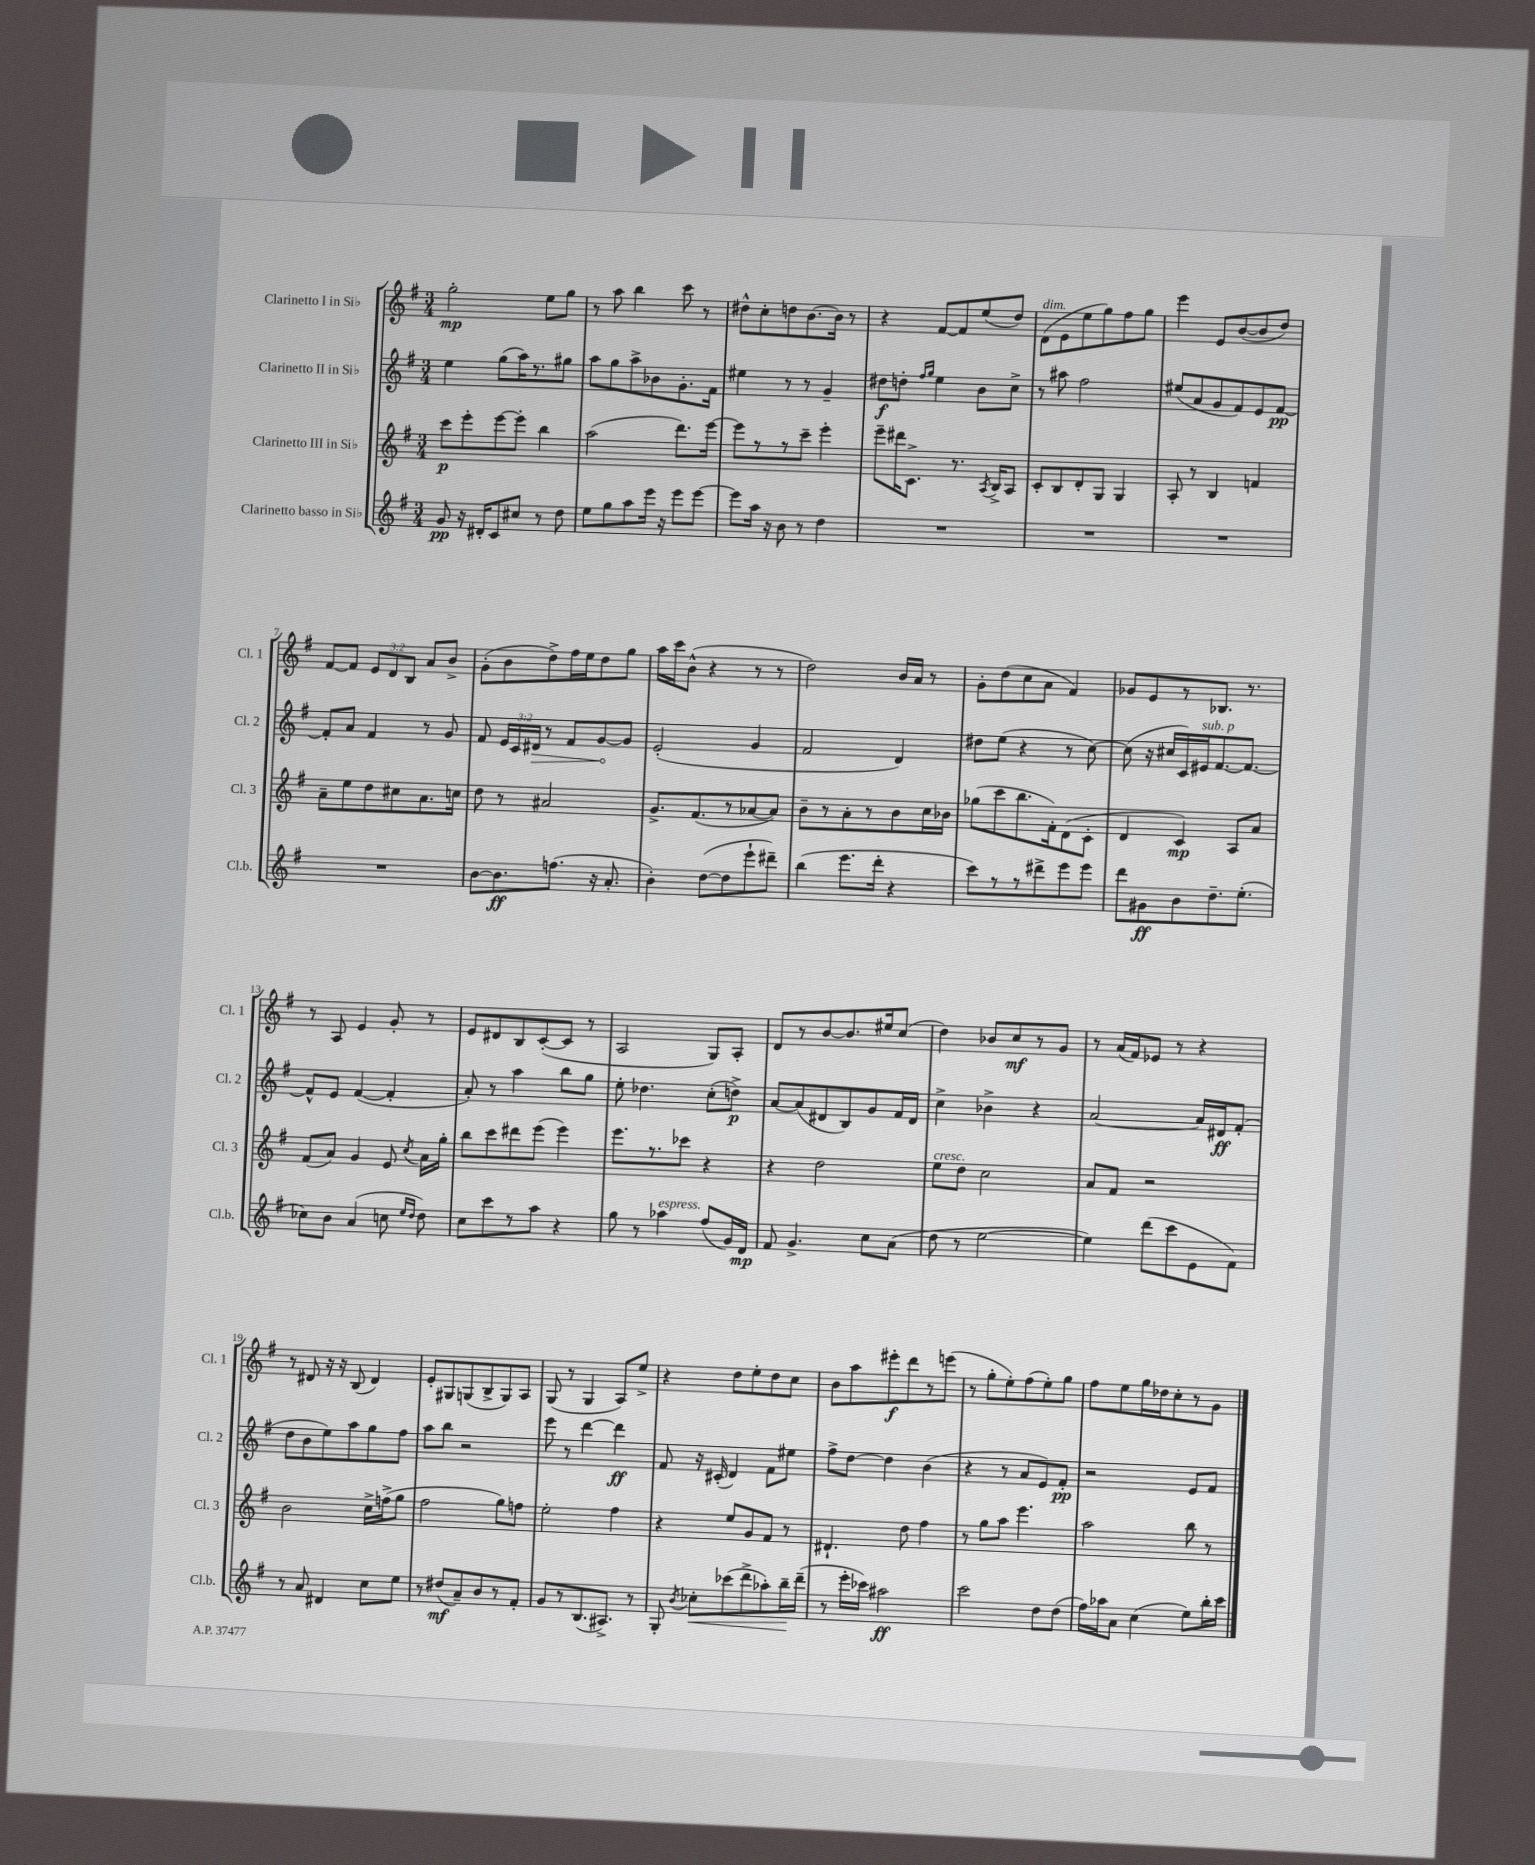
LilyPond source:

<<
\new StaffGroup <<
\new Staff = "s0" \with { instrumentName = "Clarinetto I in Sib" shortInstrumentName = "Cl. 1" } {
    \clef treble \key g \major \numericTimeSignature \time 3/4 \override Staff.TupletNumber.text = #tuplet-number::calc-fraction-text
    \autoBeamOff g''2-.\mp e''8[ g''8] |
    r8 a''8 b''4 c'''8 r8 |
    dis''8[-^ c''8-. d''8 b'8.~ b'16] r8 |
    r4 fis'8[~ fis'8 e''8( d''8]) |
    d'8[^\markup { \italic "dim." }( e'8 e''8 g''8) fis''8 g''8] |
    e'''4 e'8[ b'8~( b'8 d''8]) |
    fis'8[~ fis'8] \tuplet 3/2 { e'8[ d'8 b8] } a'8[ b'8]-> |
    g'8[-.( b'8 d''8->) fis''16 e''16 d''8 g''8] |
    a''16[ c'''16 b'8]-^( r4 r8 r8 |
    d''2) b'16[ a'16] r8 |
    g'8[-. d''8( c''8 a'8] fis'4) |
    ges'8[ e'8 r8 bes8.] r8. |
    r8 a8 e'4 g'8-. r8 |
    e'8[ dis'8 b8 c'8~-.( c'8] r8 |
    a2 g8[) a8]-. |
    d'8[ r8 b'8~ b'8. eis''16 c''8]( |
    d''4) bes'8[ c''8\mf r8 g'8] |
    r8 a'16[( fis'16) ees'8] r8 r4 |
    r8 dis'8 r16 r16 b8( dis'4) |
    e'8[-. gis8 g8( b8-> g8) a8] |
    g8( r8 g4 a8[) e''8]-> |
    r4 d''8[ e''8-. d''8 c''8] |
    b'8[ a''8 eis'''8-.\f d'''8 r8 e'''8]( |
    r8 g''8[-. e''8-.) fis''8( e''8-.) g''8] |
    fis''8[ e''8 g''16 des''16 c''8-. r8 g'8] \bar "|." |
}
\new Staff = "s1" \with { instrumentName = "Clarinetto II in Sib" shortInstrumentName = "Cl. 2" } {
    \clef treble \key g \major \numericTimeSignature \time 3/4 \override Staff.TupletNumber.text = #tuplet-number::calc-fraction-text
    \autoBeamOff e''4 g''8[( a''16) r8. gis''8] |
    a''8[ g''8 a''8-> bes'8 g'8.-. fis'16] |
    eis''4 r8 r8 g'4-- |
    dis''8[\f d''8]-. \grace { fis''16[ g''16] } e''4 b'8[ c''8]-> |
    r8 ais''8 fis''2 |
    eis''8[( a'8 g'8 fis'8) e'8 fis'8]~\pp |
    fis'8[-. a'8] fis'4 r8 g'8 |
    fis'8 \tuplet 3/2 { e'16[ c'16 \once \override Hairpin.circled-tip = ##t dis'16]\> } r8 fis'8[ g'8~\! g'8] |
    e'2-.( g'4 |
    fis'2 d'4) |
    dis''8[ e''8]( r4 r8 c''8~) |
    c''8( r16 cis''16[ c'16) eis'16^\markup { \italic "sub. p" } fis'8.~ fis'8.]~ |
    fis'8[-^ e'8] fis'4~( fis'4-. |
    a'8-.) r8 a''4 b''8[ g''8] |
    e''8-. des''4. c''8[-.( d''8]->\p) |
    a'8[~ a'8( dis'8 b8) g'8 fis'16 dis'16] |
    c''4-> bes'4-> r4 |
    a'2~ a'16[ dis'16\ff fis'8]-.( |
    d''8[ b'8 e''8) a''8 g''8 fis''8] |
    a''8[ b''8] r2 |
    e'''8 r8 d'''4~ d'''4\ff |
    fis'8 r16 cis'16-.( d'4) fis'8[ eis''8] |
    fis''8[-> d''8]~ d''4 b'4( |
    r4 r8 a'8[ e'8) fis'8]-.\pp |
    r2 e'8[ fis'8] \bar "|." |
}
\new Staff = "s2" \with { instrumentName = "Clarinetto III in Sib" shortInstrumentName = "Cl. 3" } {
    \clef treble \key g \major \numericTimeSignature \time 3/4
    \autoBeamOff c'''8[\p e'''8-. e'''8~ e'''8]-. b''4 |
    a''2( d'''8.[) e'''16]~ |
    e'''8[ r8 r8 c'''8]-- e'''4-. |
    e'''8[-- dis'''16 c'8.]-> r8. \acciaccatura { a8 } b16[-> a8] |
    c'8[-. b8 d'8-. g8] g4 |
    a8-. r8 b4 f'4 |
    a'8[-- e''8 d''8 cis''8 a'8. c''16] |
    d''8 r8 ais'2 |
    g'8.[-> fis'8.( r8 aes'8~ aes'8]) |
    b'8[-- r8 a'8-. r8 b'8 c''16 bes'16] |
    ges''8[( c'''8 b''8. fis'16-.) d'8( c'8]-. |
    d'4 c'4\mp) a8[ a'8] |
    fis'8[( a'8]) g'4 e'8 \acciaccatura { c''8 } a'16[ g''16]-. |
    b''8[ c'''8 dis'''8 e'''8]( e'''4) |
    e'''8.[ r8. ces'''8] r4 |
    r4 d''2 |
    e''8[^\markup { \italic "cresc." } d''8] c''2 |
    a'8[ fis'8] r2 |
    b'2 c''16[-> f''16->( g''8] |
    fis''2 g''8[) f''8] |
    e''2-. fis''4 |
    r4 e''8[ g'8 fis'8] r8 |
    dis'4.-! d''8 fis''4 |
    r8 g''8[ a''8] e'''4. |
    a''2 b''8 r8 \bar "|." |
}
\new Staff = "s3" \with { instrumentName = "Clarinetto basso in Sib" shortInstrumentName = "Cl.b." } {
    \clef treble \key g \major \numericTimeSignature \time 3/4
    \autoBeamOff g'8\pp r16 dis'16[-. c'8 cis''8] r8 d''8 |
    e''8[ g''8 a''8 e'''16] r16 e'''8[ e'''8]~ |
    e'''8[ a''16] r16 b'8 r8 d''4 |
    R2. |
    R2. |
    R2. |
    R2. |
    b'8[~ b'8.\ff f''8.]( r16 a'8.-. |
    b'4-.) d''8[~( d''8 e'''8-! dis'''8]--) |
    b''4( e'''8.[ d'''16]-. r4 |
    c'''8[) r8 r8 dis'''8-> e'''8 e'''8] |
    d'''8[ gis'8\ff b'8 d''8.-- e''8.]-.( |
    ces''8[) b'8] a'4( c''8 \grace { e''16[ d''16] } d''8) |
    c''8[ c'''8 r8 a''8] r4 |
    g''8 r8 aes''4^\markup { \italic "espress." } fis''8[( g'16) d'16]\mp |
    fis'8 g'4.-> c''8[ a'8]( |
    d''8 r8 e''2~ |
    e''4) d'''8[( c'''8 e'8 fis'8]) |
    r8 a'8 dis'4 c''8[ e''8] |
    r8 dis''8[\mf( a'8--) b'8 r8 fis'8]-. |
    g'8[ r8 b8.( ais8.]->) r8 |
    g8-. \acciaccatura { b'8 } ces''8[-.\< ces'''8( d'''8-> aes''8-.) b''16--\! d'''16]--( |
    r8 e'''16[-. ces'''16]) ais''2\ff |
    c'''2 d''8[ d''8]( |
    fis''16[) aes''16 a'8] c''4( e''8[) b''16-. c'''16] \bar "|." |
}
>>
>>
